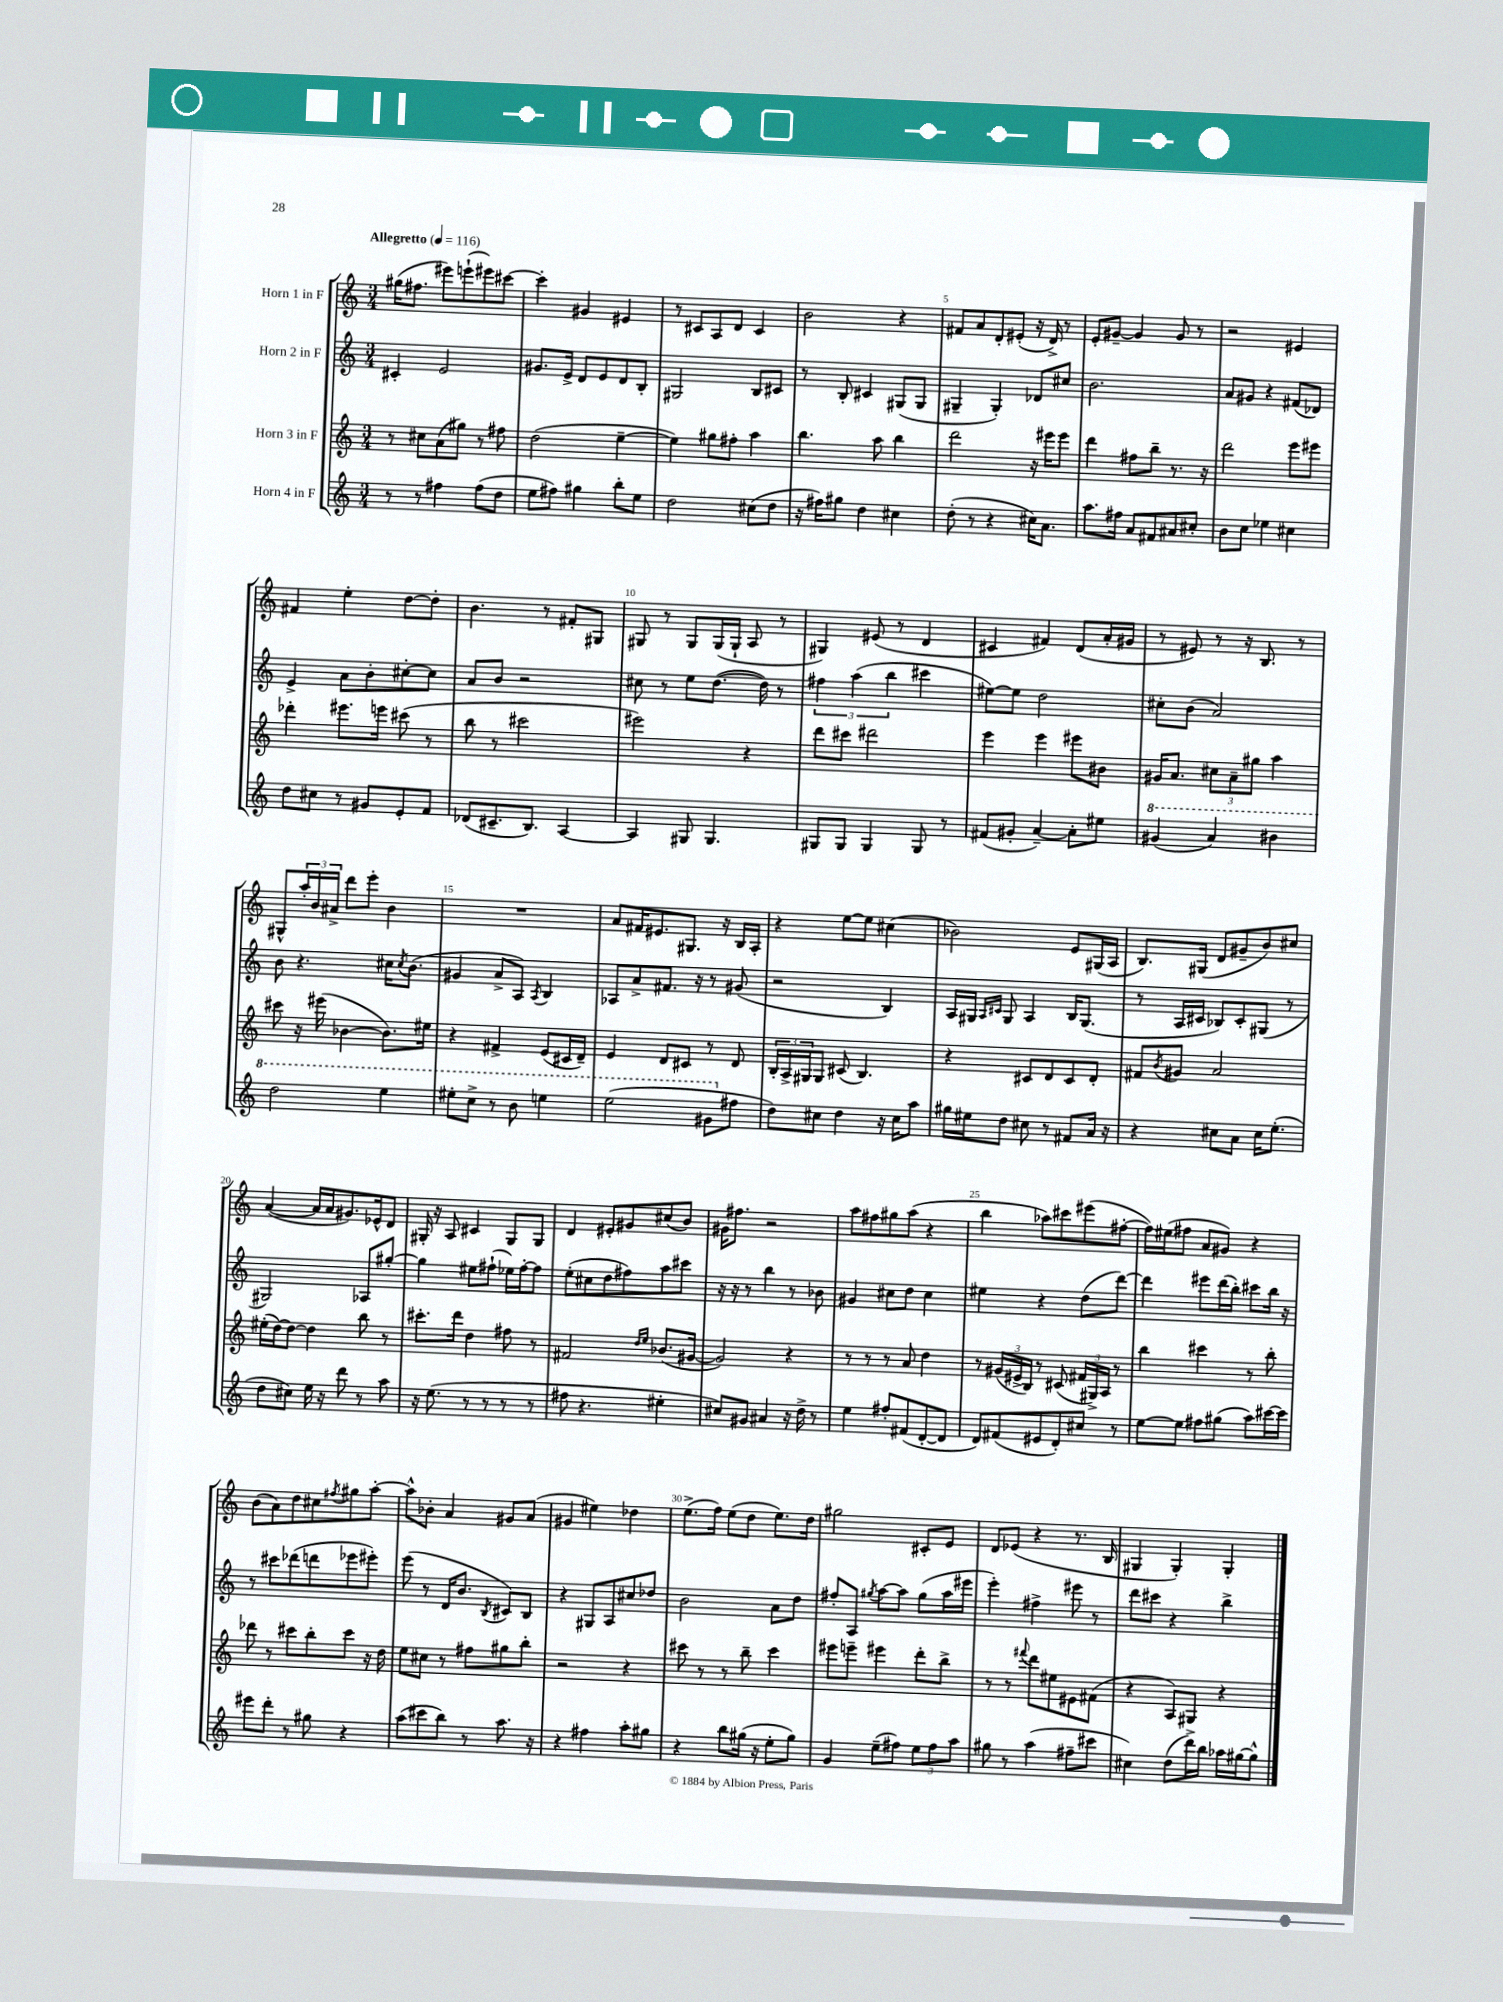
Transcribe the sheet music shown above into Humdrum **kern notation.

**kern	**kern	**kern	**kern
*part4	*part3	*part2	*part1
*staff4	*staff3	*staff2	*staff1
*I"Horn 4 in F	*I"Horn 3 in F	*I"Horn 2 in F	*I"Horn 1 in F
*clefG2	*clefG2	*clefG2	*clefG2
*k[]	*k[]	*k[]	*k[]
*M3/4	*M3/4	*M3/4	*M3/4
*MM116	*MM116	*MM116	*MM116
=1	=1	=1	=1
!	!	!	!LO:TX:a:B:t=Allegretto
8r	8r	4c#X'/	(16gg#X\KL
.	.	.	8.ff#X\J
8r	8cc#X\L	.	.
4ff#X\	(8a\	2e/	8eee#X\L)
.	8gg#X\J)	.	(8eeen`\
(8ff#\L	8r	.	8eee#X\)
8dd\J	8ff#X\	.	[8ccc#X\J
=2	=2	=2	=2
8ee\L	(2dd\	8.g#X/L	4ccc#'\]
8ff#X\J)	.	.	.
.	.	16e^/Jk	.
4gg#X\	.	8d/L	4g#X/
.	.	8e/	.
8bb'\L	[4ee~\	8d/	4e#X/
8ee\J	.	8B'/J	.
=3	=3	=3	=3
2dd\	4ee\])	2G#X/	8r
.	.	.	8c#X/L
.	8gg#X\L	.	8A/
.	8ff#X'\J	.	8d/J
(8cc#X\L	4aa\	8B/L	4c#/
8dd\J	.	8c#X/J	.
=4	=4	=4	=4
16r	4.bb\	8r	2b\
16ff#X\KL)	.	.	.
8gg#X\J	.	8B'/	.
4dd\	.	4c#X/	.
.	8aa\	.	.
4cc#X\	4bb\	(8G#X/L	4r
.	.	8G#/J	.
=5	=5	=5	=5
(8dd'\	2ddd\	4G#X~/	8f#X/L
8r	.	.	8a/
4r	.	4G#'/)	8d'/
.	.	.	(8e#X'/J
16cc#X\KL)	16r	8d-X/L	16r
8.a\J	16eee#X\KL	.	16d^/)
.	8eee#\J	8cc#X/J	8r
=6	=6	=6	=6
8.aa\L	4ddd\	2.b\	8e'/L
.	.	.	[8g#X~/J
16ff#X\Jk	.	.	.
8a/L	8ff#X\L	.	4g#/]
8f#X/	8bb~\J	.	.
8a#X/	8.r	.	8g#/
8cc#X'/J	.	.	8r
.	16r	.	.
=7	=7	=7	=7
8b\L	2ddd\	8a/L	2r
8cc\J	.	8g#X/J	.
4ee-X\	.	4r	.
4cc#X\	8eee\L	(8f#X/L	4e#X/
.	8eee#X\J	8d-X/J)	.
!!LO:LB:g=z
=8	=8	=8	=8
8dd\L	4ddd-X'\	4e^/	4f#X/
8cc#X\J	.	.	.
8r	8.eee#X\L	8a\L	4ee'\
8g#X/L	.	8b'\	.
.	16eeen\Jk	.	.
8e'/	(8ccc#X\	[8cc#X'\	[8dd\L
8f/J	8r	8cc#\J]	8dd'\J]
=9	=9	=9	=9
(8d-X/L	8bb\	8a/L	4.b\
8.c#X~/	8r	8b/J	.
.	2ccc#X\	2r	.
8.B/J)	.	.	.
.	.	.	8r
[4A/	.	.	8f#X'/L
.	.	.	8G#X/J
=10	=10	=10	=10
4A/]	2eee#X\)	8cc#X\	8G#X/
.	.	8r	8r
8G#X/	.	8ee\L	8G#/L
4.G#/	.	([8.dd\J	(16G#/L
.	.	.	16G#`/JJ
.	4r	.	8A/
.	.	16dd\])	.
.	.	8r	8r
=11	=11	=11	=11
8G#X/L	8ddd\L	6ff#X\	4G#X/)
8G#/J	8ccc#X\J	.	.
.	.	(6aa\	.
4G#/	2ddd#X\	.	(8e#X/
.	.	6bb\	.
.	.	.	8r
8G#/	.	4ccc#X\	4d/
8r	.	.	.
=12	=12	=12	=12
(8f#X/L	4eee\	[8ee#X\L)	4c#X/
8g#X'/J	.	8ee#\J]	.
[4a~/)	4eee\	2dd\	4f#X/)
8a'\L]	8eee#X\L	.	(8d/L
8ee#X\J	8b#X\J	.	16a'/L
.	.	.	16g#X/JJ
=13	=13	=13	=13
*8va	*	*	*
(4gg#X/	16g#X/KL	8cc#X'\L	8r
.	8.a/J	.	.
.	.	(8b\J	8e#X/)
4aa/)	12cc#X\L	2a/)	8r
.	12a~\	.	.
.	.	.	16r
.	12gg#X\J	.	.
.	.	.	8.B/
4bb#X\	4aa\	.	.
.	.	.	8r
!!LO:LB:g=z
=14	=14	=14	=14
2ddd\	8ccc#X\	8b\	8G#X^^/L
.	16r	4.r	24aa'/L
.	.	.	24b/
.	(16eee#X\	.	.
.	.	.	24a#X^/JJ
.	[4b-X\	.	8ddd\L
.	.	.	8eee'\J
4eee\	8.b-\L])	16cc#X\KL	4b\
.	.	8qcc#/	.
.	.	(8.b\J	.
.	16ee#X\Jk	.	.
=15	=15	=15	=15
8eee#X'\L	4r	4g#X/	2.r
8ccc^\J	.	.	.
8r	4f#X^/	8a^/L	.
8bb\	.	8A/J)	.
.	.	8qA/	.
4eeen\	(8e/L	4B/	.
.	16c#X/L	.	.
.	16d~/JJ)	.	.
=16	=16	=16	=16
(2eee\	4e/	8A-X/L	8a/L
.	.	8a^/	16f#X/K
.	.	.	8.e#X/
.	8d/L	8.f#X/J	.
.	8c#X/J	.	8.G#X/J
.	.	16r	.
8gg#X\L	8r	8r	.
.	.	.	16r
*X8va	*	*	*
8ff#X\J	8d/	(8g#X/	16B/LL
.	.	.	16A'/JJ
=17	=17	=17	=17
8dd\L)	24B'/LL	2r	4r
.	24A^/	.	.
.	24G#X/J	.	.
8cc#X\J	8G#/J	.	.
4dd\	(8c#X/	.	[8ee\L
.	4.B/)	.	8ee\J]
16r	.	4B/)	(4cc#X\
16cc#\KL	.	.	.
8aa\J	.	.	.
=18	=18	=18	=18
16gg#X\LL	4r	16A/LL	2b-X\)
16ee#X\J	.	16G#X/JJ	.
.	.	16qqA/LL	.
.	.	16qqc#X/JJ	.
8dd\J	.	8G#/	.
8cc#X\	8c#X/L	4A/	.
8r	8d/	.	.
8f#X/L	8c#/	16B/KL	8e/L
.	.	(8.G#/J	.
16a/Jk	8d'/J	.	(16G#X/L
16r	.	.	16A/JJ
=19	=19	=19	=19
4r	8f#X/L	8r	8.B/L)
.	8qb/	.	.
.	8g#X/J	16A/LL	.
.	.	16c#X/JJ	(16G#X/Jk
8cc#X\L	2a/	8B-X/L)	8d/L
8a\J	.	8c#'/	8g#X~/
16cc#\KL	.	(8G#X/J	8b/)
(8.ee'\J	.	.	.
.	.	8r	8cc#X/J
!!LO:LB:g=z
=20	=20	=20	=20
8dd\L	(16ee#X'\LL	2G#X/)	([4a/
.	[16dd\J)	.	.
8cc#X\J)	8dd\J_	.	.
16ee\	4dd\]	.	16a/LL]
16r	.	.	16a/J
8ddd\	.	.	8.g#X/)
8r	8bb\	8A-X/L	.
.	.	.	16e-X^^/k
8aa\	8r	[8gg#X'/J	8d/J
=21	=21	=21	=21
16r	8.ccc#X'\L	4gg#\]	16G#X'/
(8.ee\	.	.	16r
.	.	.	8A/
.	16ddd\Jk	.	.
8r	4dd\	8ee#X\L	4c#X/
8r	.	(8ff#X`\J	.
8r	8ff#X\	16ee-X\LL)	8G#/L
.	.	[16ff#'\J	.
8r	8r	8ff#\J]	8G#/J
=22	=22	=22	=22
8ff#X\	2f#X/	(8ee'\L	4d/
4.r	.	8cc#X\	.
.	.	8dd\	8e#X'/L
.	.	8ff#X\)	8g#X/
.	16qqdd/LL	.	.
.	16qqee/JJ	.	.
4ee#X'\	(8.b-X/L	8aa\	(8cc#X/
.	.	8ccc#X\J	8b/J)
.	[16g#X/Jk	.	.
=23	=23	=23	=23
8cc#X/L)	2g#/])	16r	16g#X\KL
.	.	16r	8.ff#X\J
8g#X/J	.	8r	.
4a#X/	.	4bb\	2r
16r	4r	8r	.
16dd^\	.	.	.
8r	.	8b-X\	.
=24	=24	=24	=24
4ee\	8r	4g#X/	8aa\L
.	8r	.	8ff#X\
8ff#X'/L	8r	8cc#X\L	8gg#X\
(8f#X/	8a/	8dd\J	(8aa\J
[8d'/	4dd\	4cc#\	4r
8d/J]	.	.	.
=25	=25	=25	=25
8d/L)	8r	4ee#X\	4bb\
(8f#X/	(24g#X/LL	.	.
.	24e#X^/	.	.
.	24B/JJ)	.	.
8e#X/	8r	4r	8aa-X\L)
8d'/)	(8c#X/	.	8ccc#X\
8cc#X/J	24f#X/LL	(8dd\L	(8eee#X\
.	24G#X^/)	.	.
.	24A/JJ	.	.
8r	8r	[8ddd\J)	[8ff#X'\J
=26	=26	=26	=26
[8ee\L	4bb\	4ddd\]	16ff#\LL])
.	.	.	(16ee#X\J
8ee\J]	.	.	8ff#X\J
8ff#X\L	4ccc#X\	8eee#X\L	8a/L
(8gg#X\J	.	(16ddd\L	8g#X/J)
.	.	16bb'\JJ)	.
8aa\L)	8r	8ccc#X\L	4r
[16ccc#X\L	8bb'\	16bb\Jk	.
16ccc#\JJ]	.	16r	.
!!LO:LB:g=z
=27	=27	=27	=27
8eee#X\L	8ddd-X\	8r	(8b\L
8ddd'\J	8r	8ccc#X\L	8a\)
8r	8ccc#X\L	(8ddd-X\	8dd\
8gg#X\	8bb'\	8dddn\	8cc#X\
.	.	.	8qff#X/
4r	8ccc#\J	8eee-X\	8gg#X\
.	16r	8eee#X'\J)	[8aa'\J
.	16dd\	.	.
=28	=28	=28	=28
(8aa\L	8ee\L	(8eee\	8aa^^\L]
8ccc#X\	8cc#X\J	8r	8b-X'\J
8bb\J)	8r	16d/KL	4a/
.	.	8.b/J	.
8r	8ff#X\L	.	.
.	.	8qB/	.
8.aa\	8gg#X\	8c#X/L)	8g#X/L
.	8bb'\J	8B/J	(8a/J
16r	.	.	.
=29	=29	=29	=29
4r	2r	4r	4g#X/
4ff#X\	.	8G#X/L	4ee#X\)
.	.	8A/	.
8aa'\L	4r	8cc#X/	4dd-X\
8gg#X\J	.	8dd-X/J	.
=30	=30	=30	=30
4r	8ccc#X\	2b\	(8.ee^\L
.	8r	.	.
.	.	.	16ff\Jk)
8bb\L	8r	.	(8ee\L
(16gg#X\Jk	8bb~\	.	8dd\J
16r	.	.	.
8ee'\L	4ccc#\	8a\L	8.ee\L)
8gg#\J)	.	8dd\J	.
.	.	.	16dd\Jk
=31	=31	=31	=31
4g/	8eee#X\L	8ff#X'/L	2gg#X\
.	8eeen~\J	8A/J	.
.	.	8qgg#X/	.
(8ee~\L	4eee#X\	[8aa\L	.
8ff#X\J)	.	8aa\J]	.
12ee\L	8ddd'\L	(8gg#\L	8c#X'/L
12ff#\	.	.	.
.	8bb^\J	16aa\L	8e/J
12aa\J	.	.	.
.	.	16eee#X\JJ	.
=32	=32	=32	=32
8gg#X\	8r	4eee'\)	8d/L
8r	8r	.	(8e-X/J
.	8qqfff#X/	.	.
(4aa\	8ddd\L	4ff#X^\	4r
.	8ee#X\	.	.
8ff#X~\L	8e#X\	8eee#X\	8.r
8ccc#X\J	(8f#X\J	8r	.
.	.	.	16B/
=33	=33	=33	=33
4cc#X\)	4r	8ddd\L	4G#X/
.	.	8ccc#X\J	.
(8dd\L	8A/L)	4r	4G#'/)
16ddd^\L)	8G#X/J	.	.
16bb\JJ	.	.	.
16aa-X\LL	4r	4bb^\	4G#'/
[16gg#X\J	.	.	.
8gg#^^\J]	.	.	.
==	==	==	==
*-	*-	*-	*-
